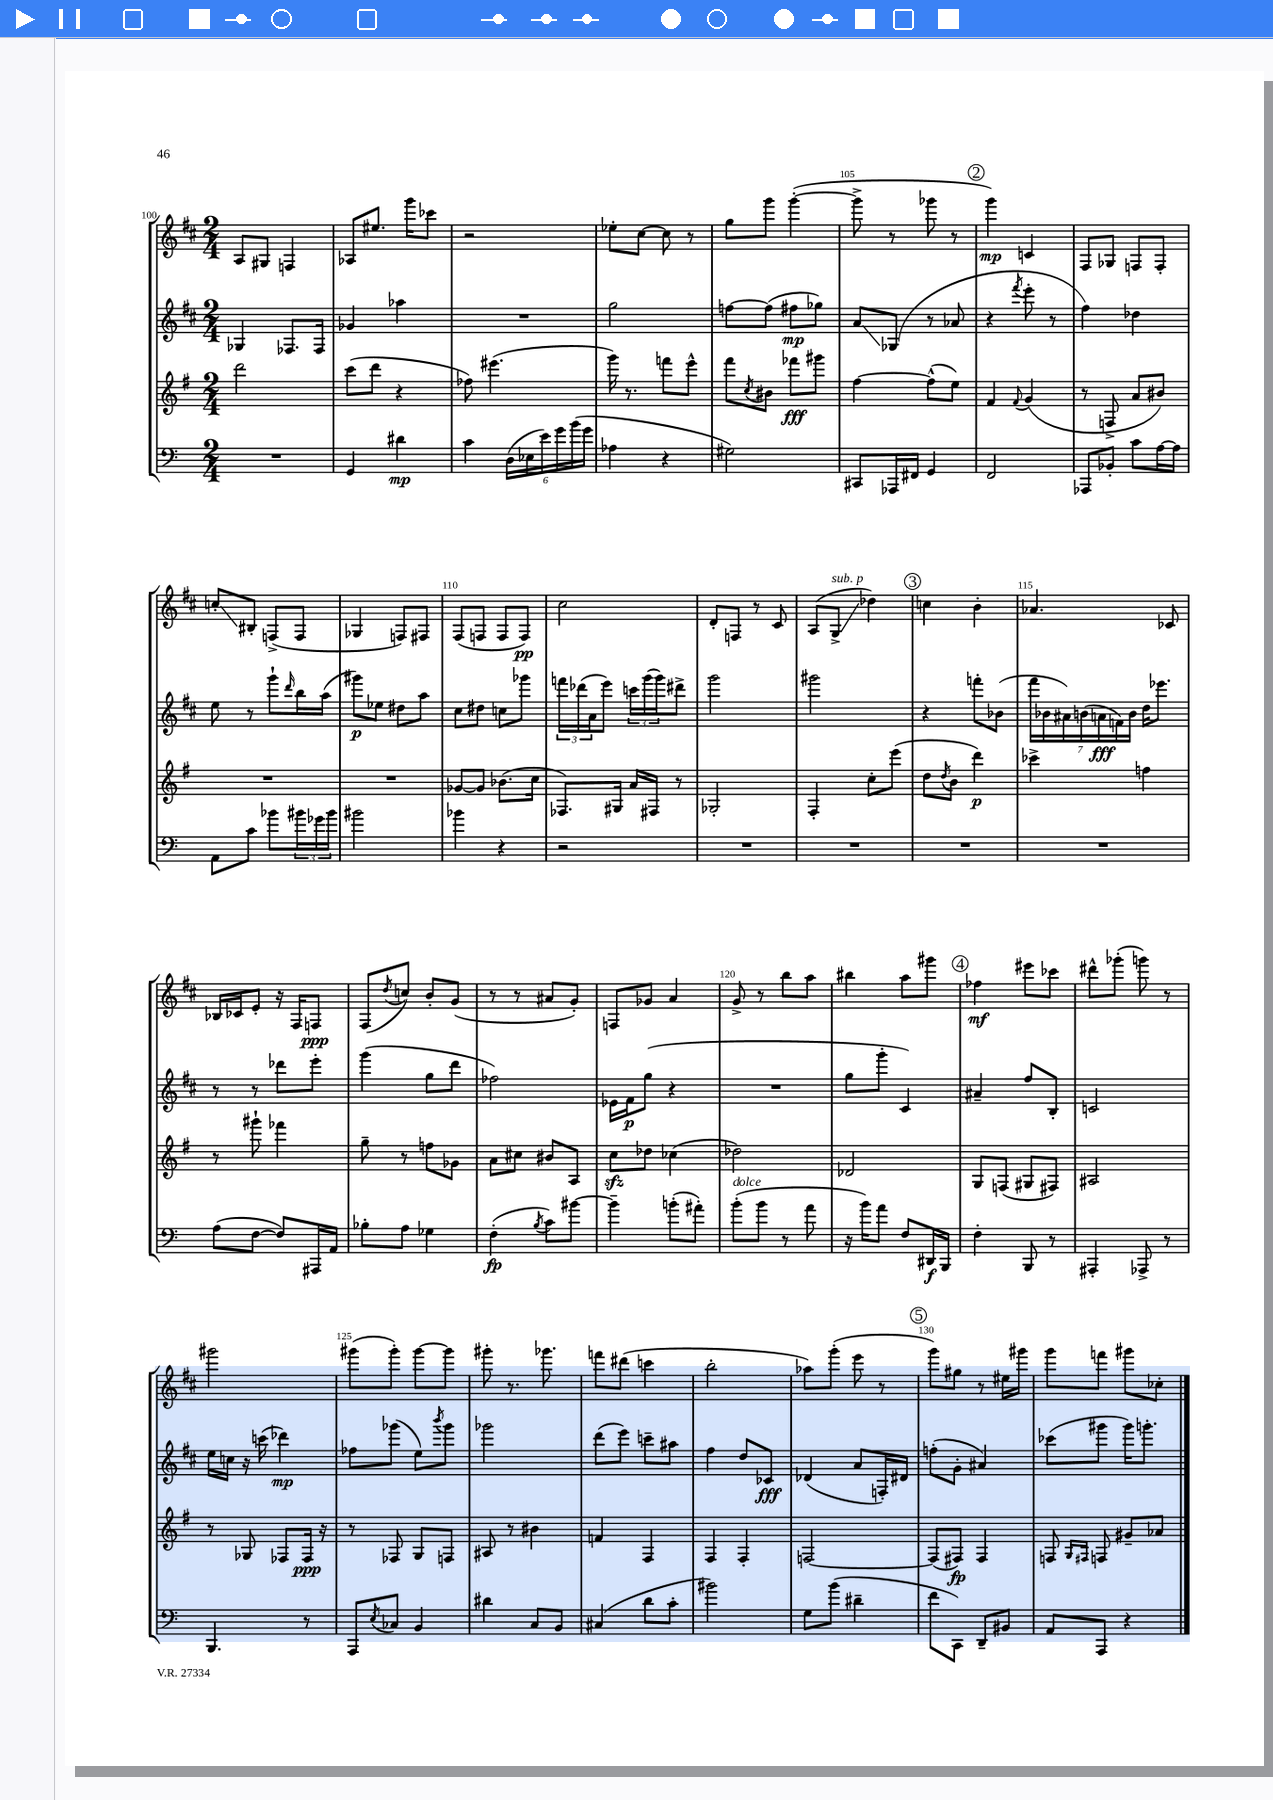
<<
\new StaffGroup <<
\new Staff = "s0" {
    \clef treble \key d \major \numericTimeSignature \time 2/4
    a8 gis8 f4 |
    aes8 eis''8. g'''16 ces'''8 |
    r2 |
    ees''8-. cis''8~ cis''8 r8 |
    g''8 g'''8 g'''4~-.( |
    g'''8-> r8 ges'''8 r8 |
    \mark \markup { \circle "2" } g'''4\mp) c'4 |
    fis8 ges8 f8 f8-. |
    c''8-.\glissando bis8-. f8->( f8 |
    ges4 f8) fis8 |
    fis8( f8 f8 f8\pp) |
    cis''2 |
    d'8-. f8 r8 cis'8 |
    a8( g8->\glissando^\markup { \italic "sub. p" } des''4) |
    \mark \markup { \circle "3" } c''4 b'4-. |
    aes'4. ces'8 |
    bes16 ces'16 e'8-. r16 fis16 f8\ppp |
    fis8( \acciaccatura { d''8 } c''8) b'8-. g'8( |
    r8 r8 ais'8 g'8-.) |
    f8 ges'8 a'4 |
    g'8-> r8 b''8 a''8 |
    bis''4 a''8 gis'''8 |
    \mark \markup { \circle "4" } fes''4\mf eis'''8 ces'''8 |
    dis'''8-^ ges'''8-.( g'''8) r8 |
    gis'''2 |
    gis'''8( gis'''8-.) gis'''8~ gis'''8 |
    gis'''8-. r8. ges'''8. |
    f'''8 dis'''8( c'''4 |
    b''2-. |
    aes''8) g'''8-.( e'''8 r8 |
    \mark \markup { \circle "5" } g'''8) gis''8 r8 eis''16 gis'''16 |
    g'''8 f'''8 gis'''8 ces''8-. \bar "|." |
}
\new Staff = "s1" {
    \clef treble \key d \major \numericTimeSignature \time 2/4
    ges4 fes8. fes16 |
    ges'4 aes''4 |
    R2 |
    g''2 |
    f''8~ f''8( fis''8\mp ges''8) |
    a'8\glissando ges8( r8 aes'8 |
    \mark \markup { \circle "2" } r4 \acciaccatura { fis'''8 } e'''8-. r8 |
    fis''4) des''4 |
    e''8 r8 g'''8-! \grace { d'''16 } b''16 a''16( |
    gis'''8\p) ees''8 dis''8 a''8 |
    cis''8 dis''8 c''8 ges'''8 |
    \tuplet 3/2 { f'''16 des'''16( a'16 } e'''8) \tuplet 3/2 { c'''16 g'''16( g'''16) } dis'''8-> |
    g'''2 |
    gis'''2 |
    \mark \markup { \circle "3" } r4 f'''8-. bes'8( |
    \tuplet 7/4 { fis'''16 bes'16 ais'16) b'16( a'16\fff f'16) b'16 } d''16 ees'''8. |
    r8 r8 des'''8 e'''8-. |
    g'''4( g''8 d'''8 |
    fes''2) |
    ees'16 fis'16\p g''8( r4 |
    R2 |
    g''8 g'''8-. cis'4) |
    \mark \markup { \circle "4" } ais'4-- fis''8 b8-. |
    c'2 |
    e''16 c''16 r16 c'''16( des'''4\mp) |
    fes''8 ges'''8( e''8) \acciaccatura { b'''8 } ges'''8 |
    ges'''2 |
    d'''8( e'''8) c'''8-- ais''8 |
    fis''4 d''8 ces'8\fff |
    des'4( a'8 f16-.) dis'16 |
    \mark \markup { \circle "5" } f''8-.( g'8-. ais'4) |
    ces'''8( gis'''8 gis'''16) g'''8.-. \bar "|." |
}
\new Staff = "s2" {
    \clef treble \key g \major \numericTimeSignature \time 2/4
    d'''2 |
    c'''8( d'''8 r4 |
    fes''8) eis'''4.( |
    g'''16) r8. f'''8 e'''8-^ |
    fis'''8 \acciaccatura { c''8 } bis'8 fes'''8\fff gis'''8 |
    fis''4~ fis''8-^( e''8) |
    \mark \markup { \circle "2" } fis'4 \appoggiatura { fis'8 } g'4( |
    r8 f8-> a'8 bis'8) |
    R2 |
    R2 |
    ges'8~ ges'8 bes'8.( c''16 |
    fes8.) gis16 a'16 fis16 r8 |
    ges2-. |
    fis4-. c''8-. e'''8( |
    \mark \markup { \circle "3" } d''8 \acciaccatura { d''8 } b'8 d'''4\p) |
    ces'''4-> f''4 |
    r8 gis'''8-! fes'''4 |
    g''8-- r8 f''8 ges'8 |
    a'8 cis''8 bis'8 a8 |
    c''8\sfz des''8 ces''4( |
    des''2) |
    des'2 |
    \mark \markup { \circle "4" } g8 f8( gis8 fis8) |
    ais2 |
    r8 ges8 fes8 fes16\ppp r16 |
    r8 fes8 g8 f8 |
    ais8 r8 bis'4 |
    f'4 fis4 |
    fis4 fis4-. |
    f2~ |
    \mark \markup { \circle "5" } f8( fis8\fp) fis4 |
    f8 \grace { g16 fis16 } f8 gis'8-- aes'8 \bar "|." |
}
\new Staff = "s3" {
    \clef bass \key c \major \numericTimeSignature \time 2/4
    R2 |
    g,4 dis'4\mp |
    c'4 \tuplet 6/4 { d16( ees16 e'16) g'16 b'16( g'16 } |
    aes4 r4 |
    gis2) |
    cis,8 aes,,16 fis,16 g,4 |
    \mark \markup { \circle "2" } f,2 |
    aes,,8 bes,8-. c'8 a16~ a16 |
    a,8 c'8 bes'8 \tuplet 3/2 { bis'16 ges'16 bis'16 } |
    bis'2 |
    bes'4 r4 |
    r2 |
    R2 |
    R2 |
    \mark \markup { \circle "3" } R2 |
    R2 |
    a8( f8~ f8) ais,,16 a,16 |
    bes8-. a8 ges4 |
    f4-.\fp( \acciaccatura { b8 } c'8) bis'8~ |
    bis'4-- b'8-.( ais'8-.) |
    b'8-.^\markup { \italic "dolce" }( b'8 r8 a'8 |
    r16 b'16) a'8 f8 dis,16\f b,,16 |
    \mark \markup { \circle "4" } f4-. b,,8 r8 |
    ais,,4-. aes,,8-> r8 |
    b,,4. r8 |
    a,,8 \acciaccatura { e8 } ces8 b,4 |
    dis'4 c8 b,8 |
    cis4( d'8 c'8-. |
    bis'2) |
    g8 b'8( dis'4-- |
    \mark \markup { \circle "5" } f'8 c,8) d,8-- bis,8 |
    a,8 a,,8 r4 \bar "|." |
}
>>
>>
\layout { \context { \Score currentBarNumber = #100 \override BarNumber.break-visibility = ##(#f #t #t) barNumberVisibility = #(every-nth-bar-number-visible 5) } }
